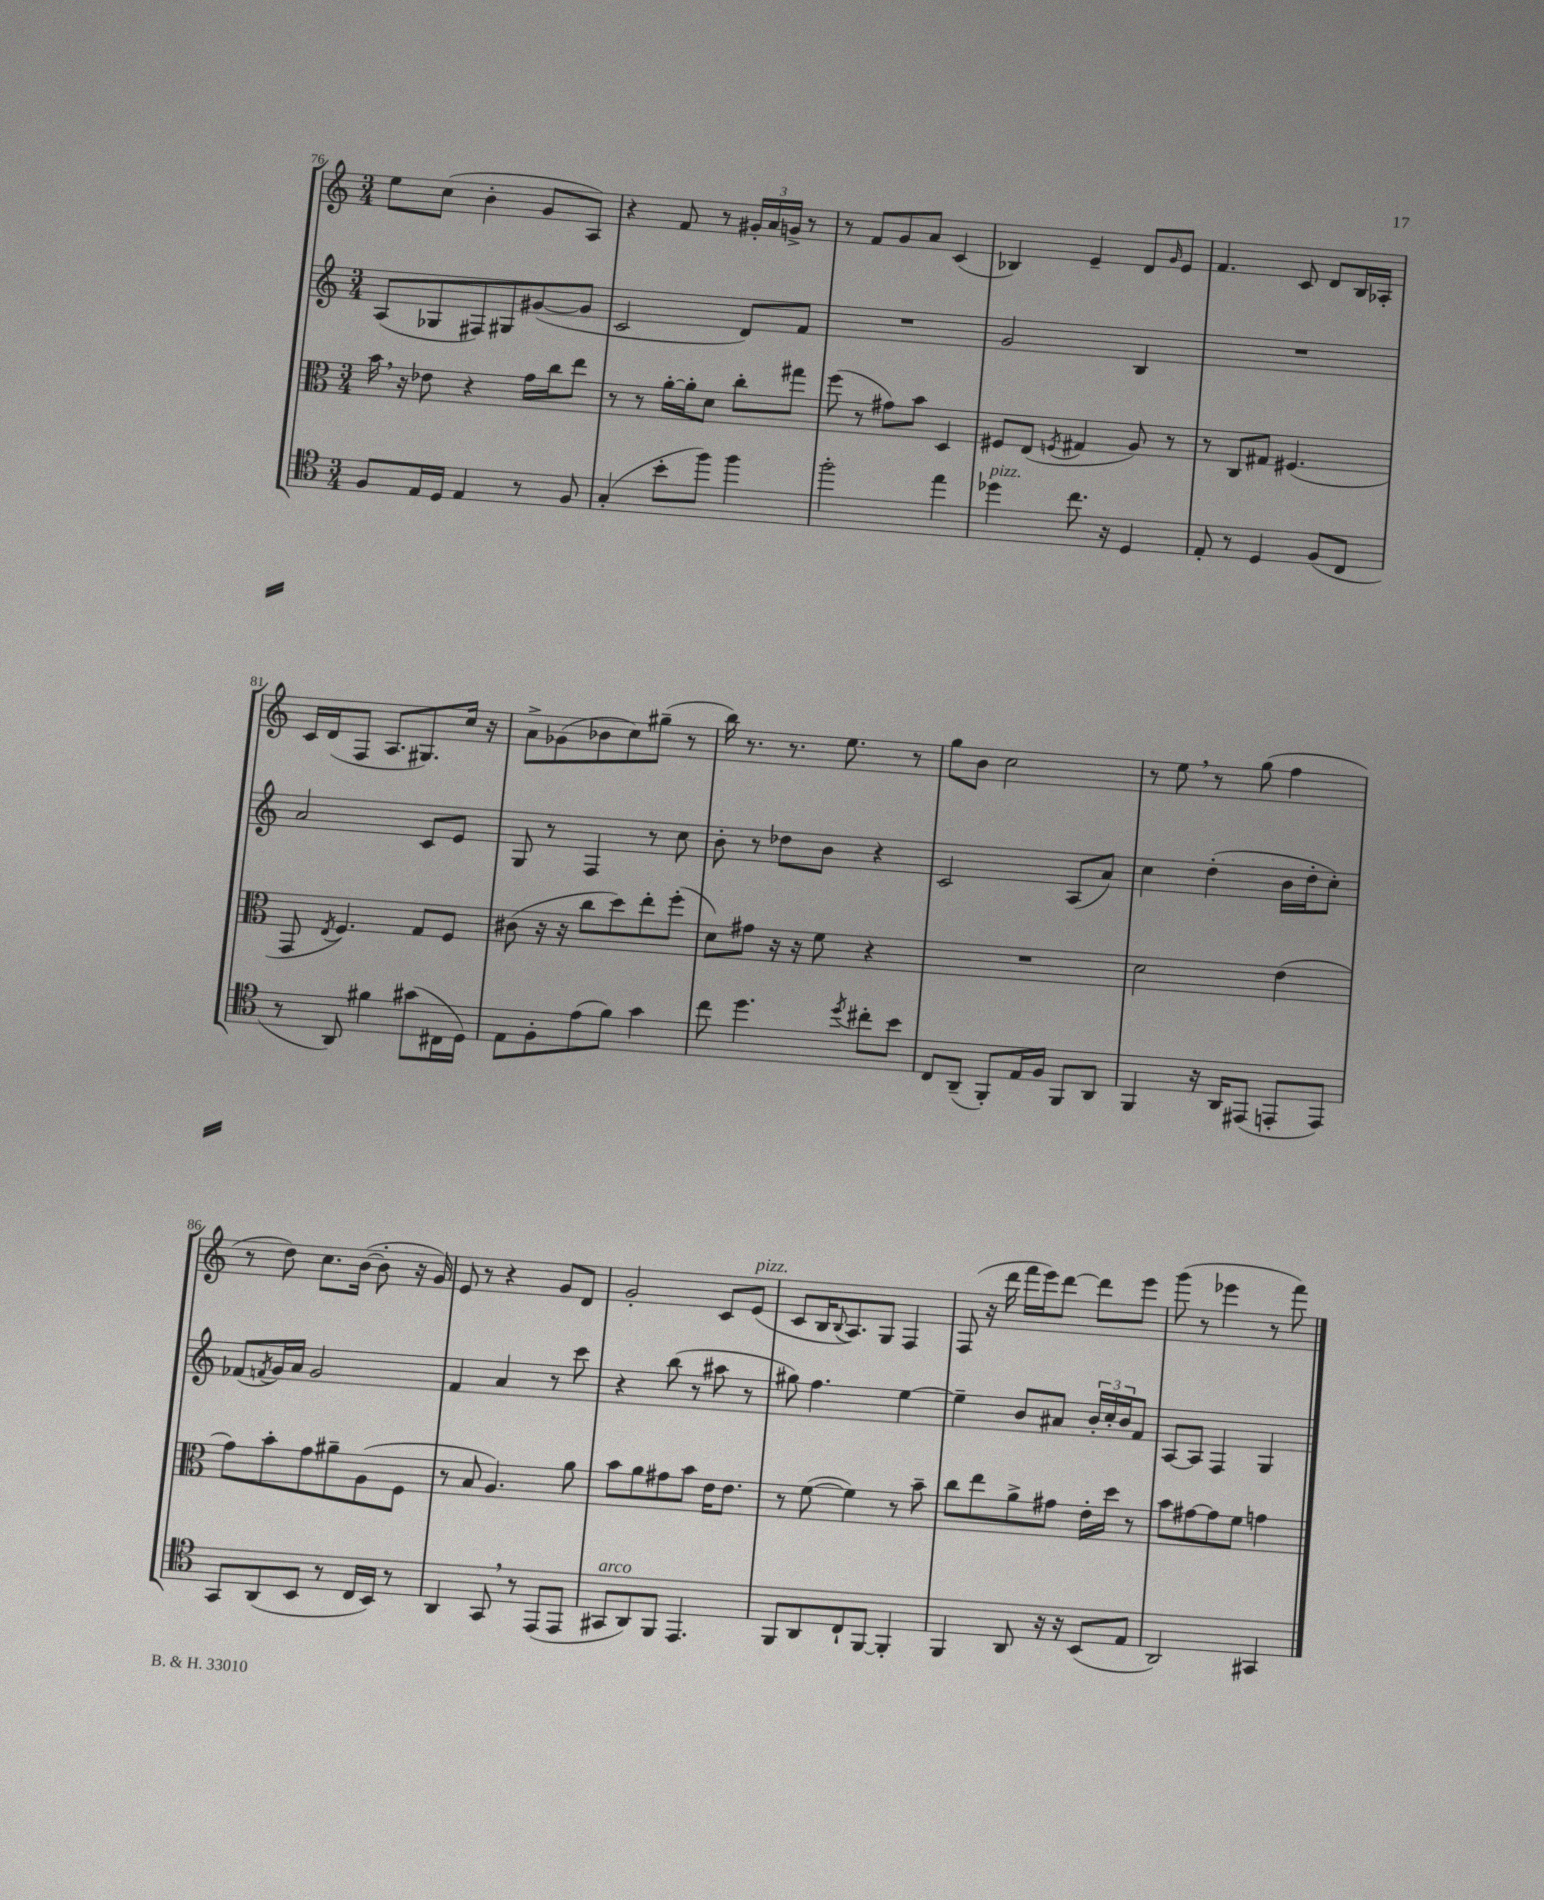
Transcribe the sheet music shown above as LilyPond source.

<<
\new StaffGroup <<
\new Staff = "s0" {
    \clef treble \key c \major \numericTimeSignature \time 3/4
    e''8 c''8( b'4-. g'8 a8) |
    r4 f'8 r8 \tuplet 3/2 { gis'16-. a'16 g'16-> } r8 |
    r8 f'8 g'8 a'8 c'4( |
    bes4) e'4-- d'8 \grace { g'16 } e'8 |
    f'4. c'8 d'8 b16 aes16-. |
    c'16 d'16( f8 a8. gis8.) c''16 r16 |
    a'8-> ges'8( bes'8 c''8) gis''8--( r8 |
    b''16) r8. r8. e''8. r8 |
    g''8 b'8 c''2 |
    r8 e''8 \breathe r8 g''8( f''4 |
    r8 d''8) c''8. b'16~( b'8-. r16 g'16) |
    e'8 r8 r4 g'8 d'8 |
    g'2-. c'8 e'8^\markup { \italic "pizz." }( |
    c'8 b16 \appoggiatura { b8 } a8.) g8 f4 |
    f8( r16 d'''16 f'''16 e'''16) d'''8~ d'''8 e'''8 |
    g'''8( r8 ees'''4 r8 f'''8) \bar "|." |
}
\new Staff = "s1" {
    \clef treble \key c \major \numericTimeSignature \time 3/4
    a8( ges8 fis8) gis8 gis'8~( gis'8 |
    c'2 d'8) f'8 |
    R2. |
    g'2 b4 |
    R2. |
    a'2 c'8 e'8 |
    g8 r8 f4 r8 c''8 |
    b'8-. r8 des''8 b'8 r4 |
    c'2 a8( a'8) |
    c''4 d''4-.( b'16 d''16-. c''8-.) |
    fes'8( \acciaccatura { f'8 } g'16) a'16 g'2 |
    f'4 a'4 r8 c'''8 |
    r4 b''8( r8 ais''8 r8 |
    gis''8) f''4. e''4~ |
    e''4-- b'8 ais'8 \tuplet 3/2 { b'16-. c''16-. b'16 } f'8 |
    a8~ a8 f4 g4 \bar "|." |
}
\new Staff = "s2" {
    \clef alto \key c \major \numericTimeSignature \time 3/4
    b'16 \breathe r16 ees'8 r4 g'16 c''16 e''8 |
    r8 r8 a'16~-. a'16-. d'8 c''8-. gis''8 |
    f''8( r8 gis'8) b'8 d4 |
    fis8 e8( \acciaccatura { f8 } gis4 a8) r8 |
    r8 c8 gis8 fis4.( |
    g,8 \acciaccatura { e8 } f4.) g8 f8 |
    cis'8( r16 r16 c''8 d''8) e''8-. f''8-.( |
    d'8) gis'8 r16 r16 f'8 r4 |
    R2. |
    d'2 e'4( |
    g'8) b'8-. g'8 ais'8-- a8( f8 |
    r8 b8 a4.) a'8 |
    b'8 a'8 gis'8 b'8 e'16 e'8. |
    r8 f'8~( f'4) r8 b'8-- |
    c''8 e''8 a'8-> gis'8 e'16-. d''16 r8 |
    b'8 gis'8~ gis'8 f'8 g'4 \bar "|." |
}
\new Staff = "s3" {
    \clef tenor \key c \major \numericTimeSignature \time 3/4
    f8 e16 d16 e4 r8 f8 |
    g4-.( b'8-. f''8) f''4 |
    f''2-. e''4 |
    des''4^\markup { \italic "pizz." } c''8. r16 d4 |
    e8-. r8 d4 f8( c8 |
    r8 a,8) fis'4 gis'8( cis16 d16) |
    e8 f8-. e'8( f'8) g'4 |
    c''8 d''4. \acciaccatura { d''8 } cis''8-. b'8 |
    c8 a,8--( f,8-.) e16 f16 f,8 a,8 |
    f,4 r16 a,16 eis,8( e,8-. e,8) |
    g,8 a,8( b,8 r8 c16 b,16) r8 |
    a,4 g,8 \breathe r8 e,8( e,8 |
    gis,8^\markup { \italic "arco" } a,8) f,8 e,4. |
    f,8 a,8 c8-! f,8~ f,4-. |
    f,4 a,8 r16 r16 b,8( e8 |
    a,2) gis,4 \bar "|." |
}
>>
>>
\layout { \context { \Score currentBarNumber = #76 } }
